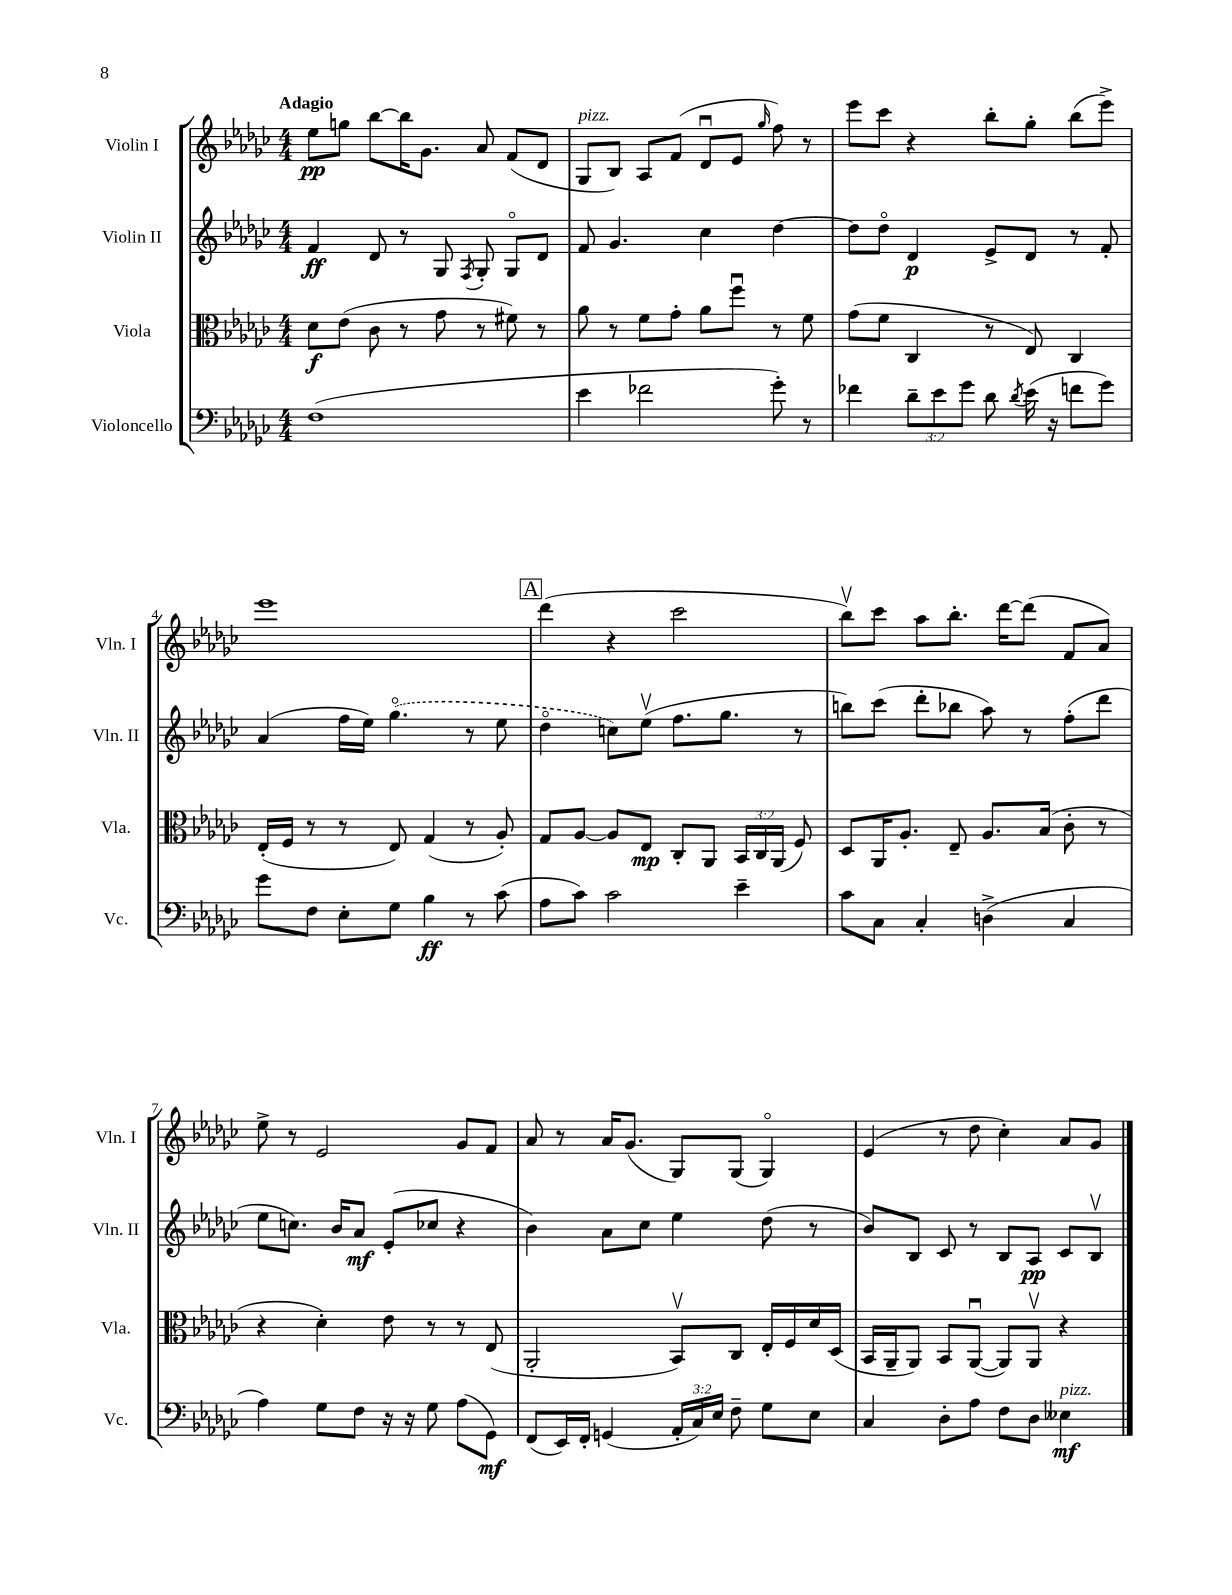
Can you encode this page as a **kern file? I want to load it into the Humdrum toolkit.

**kern	**kern	**kern	**kern
*staff4	*staff3	*staff2	*staff1
*clefF4	*clefC3	*clefG2	*clefG2
*k[b-e-a-d-g-c-]	*k[b-e-a-d-g-c-]	*k[b-e-a-d-g-c-]	*k[b-e-a-d-g-c-]
*M4/4	*M4/4	*M4/4	*M4/4
(1F	8d-\L	4f/	8ee-\L
.	(8e-\J	.	8gg\J
.	8c-\	8d-/	[8bb-\L
.	8r	8r	16bb-\]K
.	.	.	8.g-\J
.	8g-\	8G-/	.
.	.	8qF/	.
.	8r	8G-'/	8a-/
.	8f#\)	8G-o/L	(8f/L
.	8r	8d-/J	8d-/J
=	=	=	=
4e-\	8a-\	8f/	8G-/L
.	8r	4.g-/	8B-/J)
2f-\	8f\L	.	8A-/L
.	8g-'\J	.	(8f/J
.	8a-\L	4cc-\	8d-u/L
.	8ffu\J	.	8e-/J
.	.	.	16qqgg-/
8g-'\)	8r	[4dd-\	8ff\)
8r	8f\	.	8r
=	=	=	=
4f-\	(8g-\L	8dd-\]L	8eee-\L
.	8f\J	8dd-o\J	8ccc-\J
12d-~\L	4C-/	4d-/	4r
12e-\	.	.	.
12g-\J	.	.	.
8d-\	8r	8e-^/L	8bb-'\L
8qd-/	.	.	.
(16e-\	8E-/)	8d-/J	8gg-'\J
16r	.	.	.
8f\L	4C-/	8r	(8bb-\L
8g-\J)	.	8f'/	8eee-^\J)
=	=	=	=
8g-\L	(16E-'/LL	(4a-/	1eee-
.	16F/JJ	.	.
8F\J	8r	.	.
8E-'\L	8r	16ff\LL	.
.	.	16ee-\JJ)	.
8G-\J	8E-/)	(4.gg-o\	.
4B-\	(4G-/	.	.
8r	8r	8r	.
(8c-\	8A-'/)	8ee-\	.
=	=	=	=
8A-\L	8G-/L	4dd-o\	(4ddd-\
8c-\J)	[8A-/J	.	.
2c-\	8A-/]L	8cc\L)	4r
.	8E-/J	(8ee-v\J	.
.	8C-'/L	8.ff\L	2ccc-\
.	8AA-/J	.	.
.	.	8.gg-\J	.
4e-~\	24BB-/LL	.	.
.	24C-/	.	.
.	(24AA-/JJ	.	.
.	8F/)	8r	.
=	=	=	=
8c-\L	8D-/L	8bb\L)	8bb-v\L)
8C-\J	16AA-/K	(8ccc-\J	8ccc-\J
.	8.A-'/J	.	.
4C-'/	.	8ddd-'\L	8aa-\L
.	8E-~/	8bb-\J	8.bb-'\J
(4D^\	8.A-/L	8aa-\)	.
.	.	.	[16ddd-\LK
.	.	8r	(8ddd-\]J
.	(16B-/Jk	.	.
4C-/	8c-'\	(8ff'\L	8f/L
.	8r	8ddd-\J	8a-/J)
=	=	=	=
4A-\)	4r	8ee-\L	8ee-^\
.	.	8.cc\J)	8r
8G-\L	4d-'\)	.	2e-/
.	.	16b-/LK	.
8F\J	.	8a-/J	.
16r	8e-\	(8e-'/L	.
16r	.	.	.
8G-\	8r	8cc-/J	.
(8A-\L	8r	4r	8g-/L
8GG-\J)	(8E-/	.	8f/J
=	=	=	=
(8FF/L	2AA-'/	4b-\)	8a-/
16EE-/L)	.	.	8r
16FF'/JJ	.	.	.
(4GG/	.	8a-\L	16a-/LK
.	.	.	(8.g-/J
.	.	8cc-\J	.
24AA-'/LL	8BB-v/L)	4ee-\	8G-/L)
24C-/)	.	.	.
24E-/JJ	.	.	.
8F~\	8C-/J	.	(8G-/J
8G-\L	16E-'/LL	(8dd-\	4G-o/)
.	16F/	.	.
8E-\J	16d-/	8r	.
.	(16D-/JJ	.	.
=	=	=	=
4C-/	16BB-/LL	8b-/L)	(4e-/
.	16AA-~/J	.	.
.	8AA-/J)	8B-/J	.
8D-'\L	8BB-/L	8c-/	8r
8A-\J	([8AA-u/J	8r	8dd-\
8F\L	8AA-/]L)	8B-/L	4cc-'\)
8D-\J	8AA-v/J	8A-/J	.
4E--\	4r	8c-/L	8a-/L
.	.	8B-v/J	8g-/J
==	==	==	==
*-	*-	*-	*-
